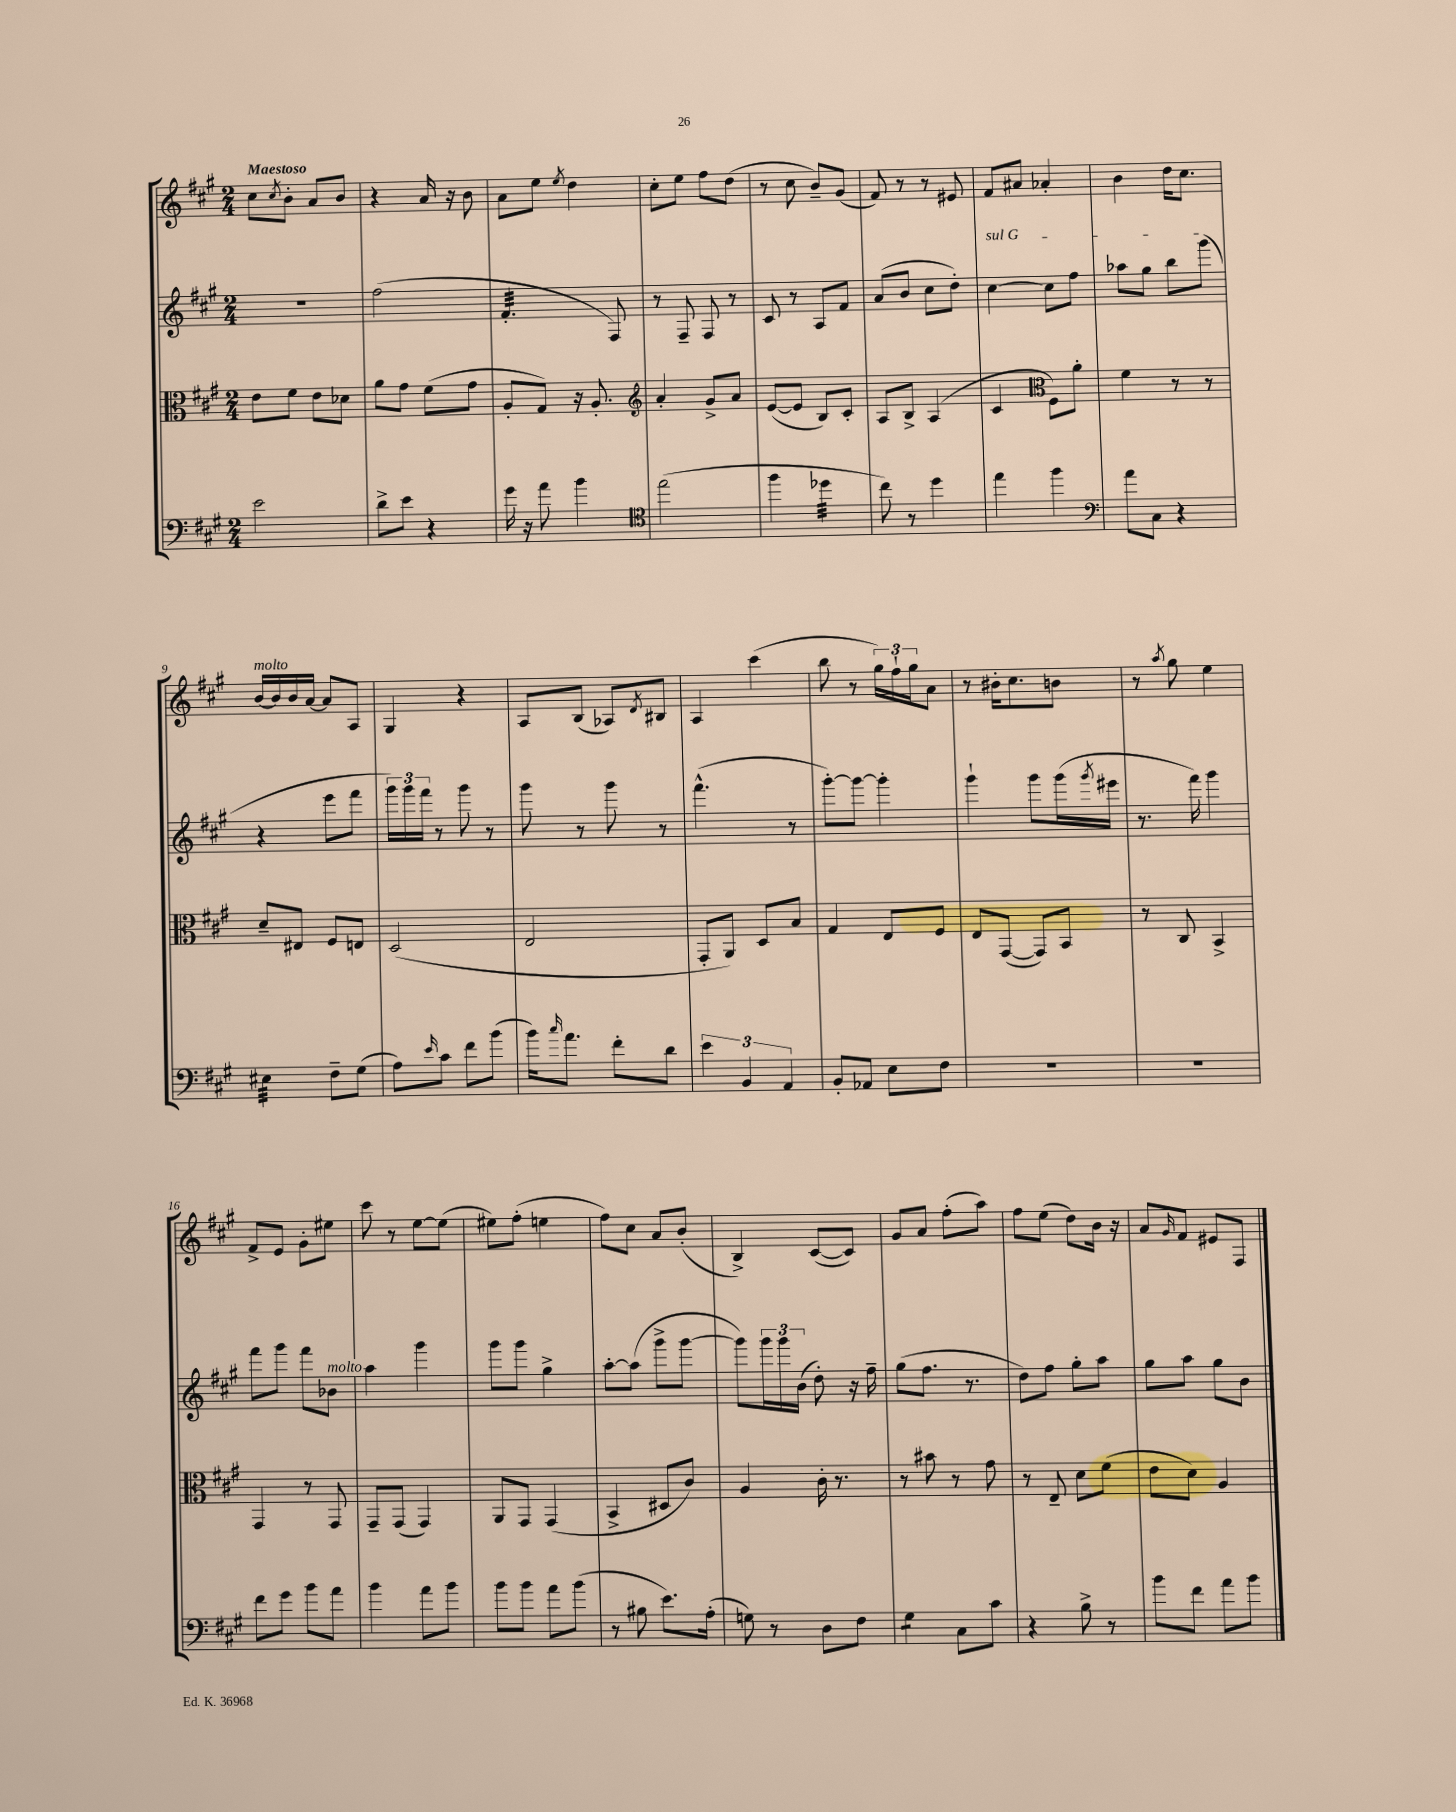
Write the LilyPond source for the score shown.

<<
\new StaffGroup <<
\new Staff = "s0" {
    \clef treble \key a \major \numericTimeSignature \time 2/4 \tempo "Maestoso"
    cis''8 \acciaccatura { cis''8 } b'8-. a'8 b'8 |
    r4 a'16 r16 b'8 |
    a'8 e''8 \acciaccatura { e''8 } d''4 |
    cis''8-. e''8 fis''8 d''8( |
    r8 cis''8 b'8--) gis'8( |
    fis'8) r8 r8 eis'8 |
    fis'8 ais'8 aes'4-. |
    b'4 d''16 cis''8. |
    b'16~^\markup { \italic "molto" } b'16 b'16 a'16~ a'8 a8 |
    gis4 r4 |
    a8 b8( aes8) \acciaccatura { d'8 } bis8 |
    a4 cis'''4( |
    b''8 r8 \tuplet 3/2 { gis''16) fis''16-! gis''16 } a'8 |
    r8 bis'16-. cis''8. b'8 |
    r8 \acciaccatura { a''8 } gis''8 e''4 |
    fis'8-> e'8 gis'8-. eis''8 |
    cis'''8 r8 e''8~ e''8( |
    eis''8) fis''8-.( e''4 |
    fis''8) cis''8 a'8 b'8-.( |
    b4->) cis'8~( cis'8) |
    gis'8 a'8 fis''8-.( a''8) |
    fis''8 e''8( d''8) b'16 r16 |
    a'8 \grace { gis'16 } fis'8 eis'8 fis8 \bar "|." |
}
\new Staff = "s1" {
    \clef treble \key a \major \numericTimeSignature \time 2/4
    R2 |
    fis''2( |
    fis'4.:32-. fis8) |
    r8 fis8-- fis8 r8 |
    cis'8 r8 a8 fis'8 |
    a'8( b'8 cis''8 d''8-.) |
    \once \override TextSpanner.bound-details.left.text = \markup { \italic "sul G" } cis''4~\startTextSpan cis''8 fis''8 |
    aes''8 gis''8 b''8 gis'''8\stopTextSpan( |
    r4 e'''8 fis'''8 |
    \tuplet 3/2 { gis'''16) gis'''16 fis'''16 } r8 gis'''8 r8 |
    gis'''8 r8 gis'''8 r8 |
    fis'''4.-^( r8 |
    gis'''8~-.) gis'''8~ gis'''4-. |
    gis'''4-! gis'''8 gis'''16( \acciaccatura { gis'''8 } eis'''16 |
    r8. fis'''16) gis'''4 |
    fis'''8 gis'''8 fis'''8 bes'8^\markup { \italic "molto" } |
    a''4 gis'''4 |
    gis'''8 gis'''8 gis''4-> |
    a''8~-. a''8( gis'''8-> gis'''8~ |
    gis'''8) \tuplet 3/2 { gis'''16 gis'''16 b'16( } d''8-.) r16 fis''16-- |
    gis''8( fis''8. r8. |
    d''8) fis''8 gis''8-. a''8 |
    gis''8 a''8 gis''8 b'8 \bar "|." |
}
\new Staff = "s2" {
    \clef alto \key a \major \numericTimeSignature \time 2/4
    e'8 fis'8 e'8 des'8 |
    a'8 gis'8 fis'8( gis'8 |
    a8-. gis8) r16 a8.-. |
    \clef treble a'4-. gis'8-> a'8 |
    e'8~( e'8 b8) cis'8-. |
    a8 b8-> a4( |
    cis'4 \clef alto fis8) a'8-. |
    fis'4 r8 r8 |
    d'8-- eis8 fis8 e8 |
    d2( |
    e2 |
    gis,8-. a,8) d8 b8 |
    gis4 e8 fis8 |
    e8 gis,8~( gis,8) b,8 |
    r8 cis8 b,4-> |
    gis,4 r8 gis,8 |
    gis,8-- gis,8( gis,4) |
    a,8 gis,8 gis,4( |
    b,4-> dis8 cis'8) |
    a4 cis'16-. r8. |
    r8 bis'8 r8 gis'8 |
    r8 e8-- d'8 fis'8( |
    e'8 d'8) a4 \bar "|." |
}
\new Staff = "s3" {
    \clef bass \key a \major \numericTimeSignature \time 2/4
    e'2 |
    d'8-> e'8 r4 |
    gis'16 r16 a'8 b'4 |
    \clef tenor e''2( |
    fis''4 des''4:32 |
    cis''8) r8 d''4 |
    e''4 fis''4 |
    \clef bass a'8 cis8 r4 |
    eis4:32 fis8-- gis8( |
    a8) \grace { e'16 } cis'8 fis'8 b'8( |
    b'16) \grace { cis''16 } a'8. fis'8-. d'8 |
    \tuplet 3/2 { e'4 b,4 a,4 } |
    b,8-. aes,8 e8 fis8 |
    R2 |
    R2 |
    fis'8 gis'8 b'8 a'8 |
    b'4 a'8 b'8 |
    b'8 b'8 a'8 b'8( |
    r8 bis8 e'8.) a16-.( |
    g8) r8 d8 fis8 |
    gis4:8 cis8 cis'8 |
    r4 b8-> r8 |
    b'8 fis'8 a'8 b'8 \bar "|." |
}
>>
>>
